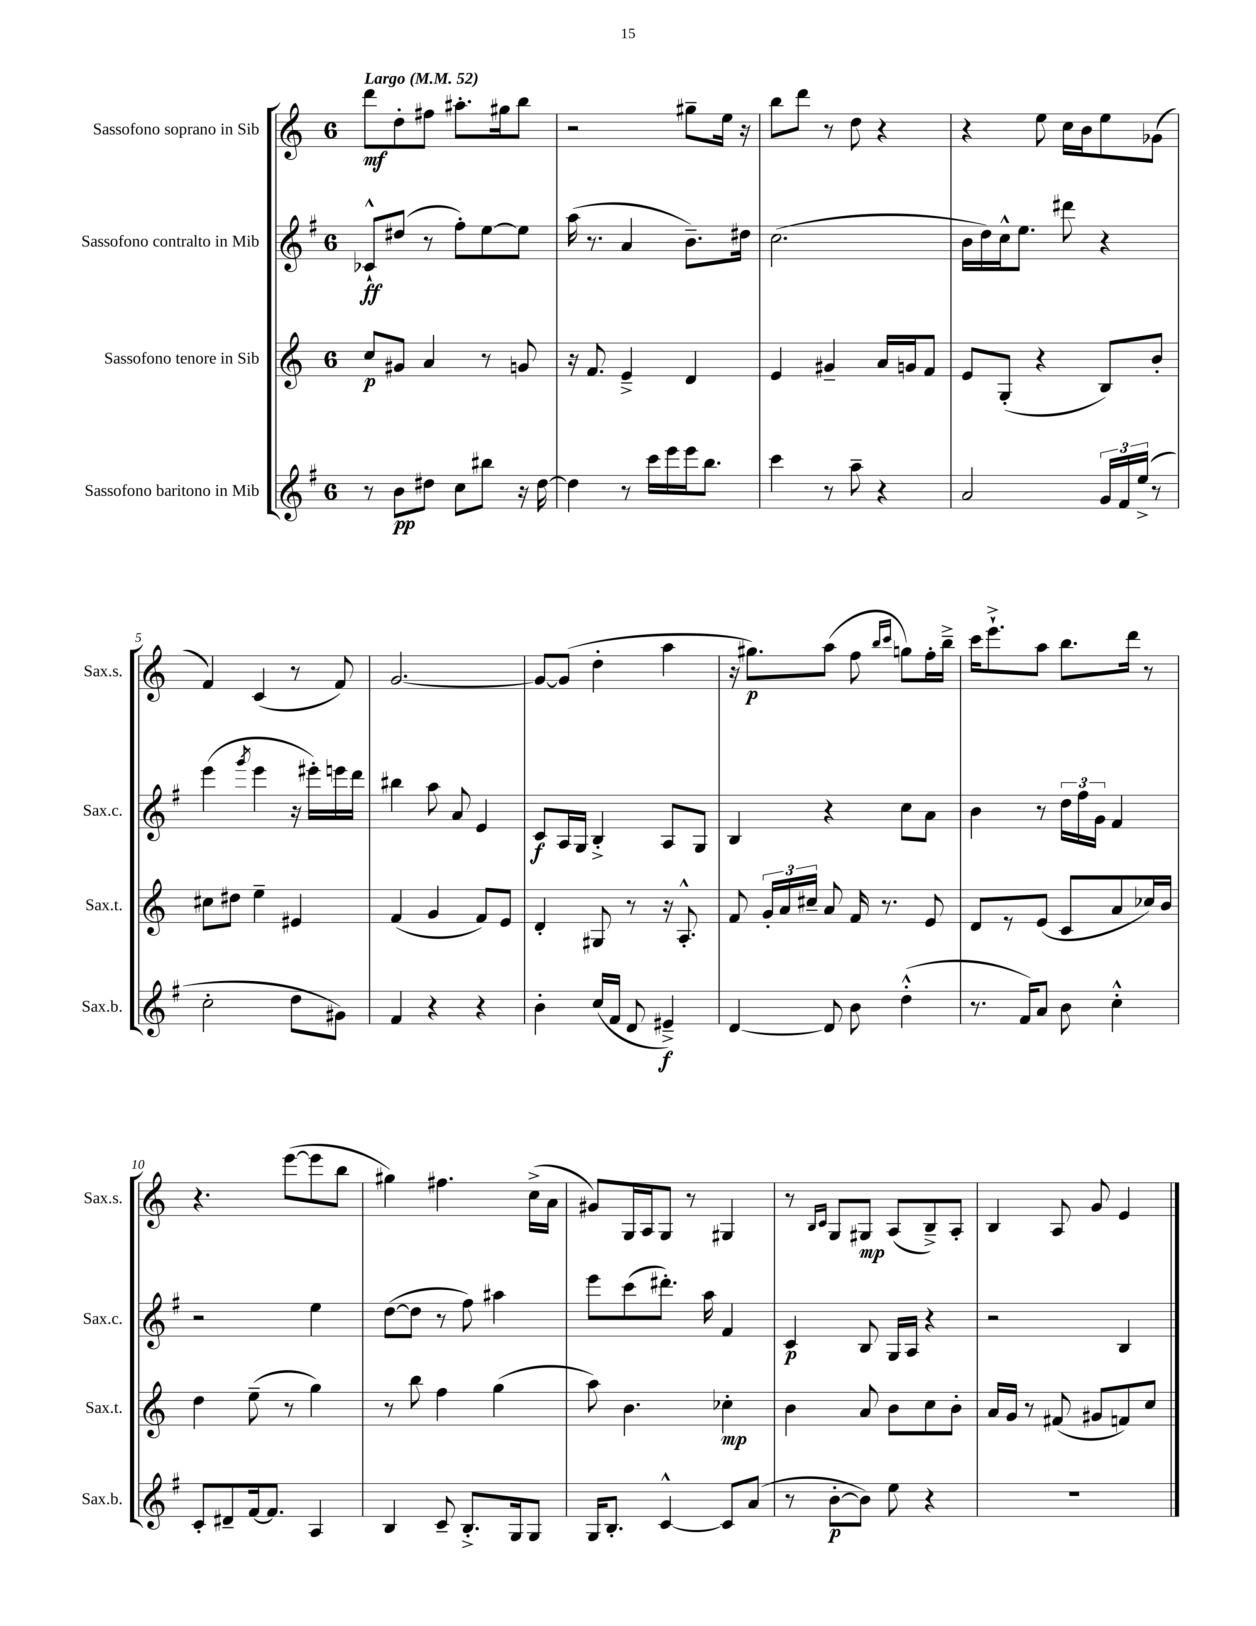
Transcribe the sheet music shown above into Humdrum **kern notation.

**kern	**kern	**kern	**kern
*staff4	*staff3	*staff2	*staff1
*clefG2	*clefG2	*clefG2	*clefG2
*k[f#]	*k[]	*k[f#]	*k[]
*M6/8	*M6/8	*M6/8	*M6/8
*MM52	*MM52	*MM52	*MM52
8r	8cc/L	8c-`^^/L	8ddd\L
8b\L	8g#/J	(8dd#/J	8dd'\
8dd#\J	4a/	8r	8ff#\J
8cc\L	.	8ff#'\L)	8.aa#'\L
8bb#\J	8r	[8ee\	.
.	.	.	16gg#\k
16r	8g/	8ee\]J	8bb\J
[16dd#\	.	.	.
=	=	=	=
4dd#\]	16r	(16aa\	2r
.	8.f/	8.r	.
8r	4e~^/	4a/	.
16ccc\LL	.	.	.
16eee\	.	.	.
16eee\J	4d/	8.b~\L)	8gg#~\L
8.bb\J	.	.	.
.	.	.	16ee\Jk
.	.	16dd#\Jk	16r
=	=	=	=
4ccc\	4e/	(2.cc\	8bb\L
.	.	.	8ddd\J
8r	4g#~/	.	8r
8aa~\	.	.	8dd\
4r	16a/LL	.	4r
.	16g/J	.	.
.	8f/J	.	.
=	=	=	=
2a/	8e/L	16b\LL	4r
.	.	16dd\)	.
.	(8G'/J	16cc^^\J	.
.	.	8.ee\J	.
.	4r	.	8ee\
.	.	8ddd#\	16cc\LL
.	.	.	16b\J
24g/LL	8B/L)	4r	8ee\
24f#/	.	.	.
(24ee^/JJ	.	.	.
8r	8b'/J	.	(8g-\J
=	=	=	=
2cc'\	8cc#\L	(4eee\	4f/)
.	8dd#\J	.	.
.	.	8qggg/	.
.	4ee~\	4eee\	(4c/
8dd\L	4e#/	16r	8r
.	.	16eee#'\LL)	.
8g#\J)	.	16eee\	8f/)
.	.	16ddd\JJ	.
=	=	=	=
4f#/	(4f/	4bb#\	[2.g/
4r	4g/	8aa\	.
.	.	8a/	.
4r	8f/L)	4e/	.
.	8e/J	.	.
=	=	=	=
4b'\	4d'/	8c/L	8g/_L
.	.	16A/L	(8g/]J
.	.	16G/JJ	.
(16cc/LL	8G#/	4B'^/	4dd'\
16f#/JJ	.	.	.
8d/	8r	.	.
4e#~^/)	16r	8A/L	4aa\
.	8.A'^^/	.	.
.	.	8G/J	.
=	=	=	=
[4d/	8f/	4B/	16r
.	.	.	8.gg#\L)
.	24g'/LL	.	.
.	24a/	.	.
.	24cc#~/JJ	.	.
8d/]	8a/	4r	(8aa\J
8b\	16f/	.	8ff\
.	8.r	.	.
.	.	.	16qqbb/LL
.	.	.	16qqccc/JJ
(4dd'^^\	.	8cc\L	8gg\L)
.	8e/	8a\J	16ff'\L
.	.	.	16bb~^\JJ
=	=	=	=
8.r	8d/L	4b\	16ccc\LK
.	.	.	8.eee`^\
.	8r	.	.
16f#/LK)	.	.	.
8a/J	(8e/J	8r	8aa\J
8b\	8c/L	24dd\LL	8.bb\L
.	.	24ff#\	.
.	.	24g\JJ	.
4cc'^^\	8a/	4f#/	.
.	.	.	16ddd\Jk
.	16cc-/L)	.	8r
.	16b/JJ	.	.
=	=	=	=
8c'/L	4dd\	2r	4.r
8d#~/	.	.	.
[16f#/k	(8ee~\	.	.
8.f#/]J	.	.	.
.	8r	.	([8eee\L
4A/	4gg\)	4ee\	8eee\]
.	.	.	8bb\J
=	=	=	=
4B/	8r	([8dd\L	4gg#\)
.	8bb\	8dd\]J	.
8c~/	4ff\	8r	4.ff#\
8.B'^/L	.	8ff#\)	.
.	(4gg\	4aa#\	.
16G/k	.	.	.
8G/J	.	.	(16cc^\LL
.	.	.	16a\JJ
=	=	=	=
16G/LK	8aa\)	8eee\L	8g#/L)
8.B'/J	.	.	.
.	4.b\	(8ccc\	16G/L
.	.	.	16A/J
[4c^^/	.	8.ddd#'\J)	8G/J
.	.	.	8r
.	.	16aa\	.
8c/]L	4cc-'\	4f#/	4G#/
(8a/J	.	.	.
=	=	=	=
8r	4b\	4c/	8r
.	.	.	16qqB/LL
.	.	.	16qqc/JJ
[8b'\L	.	.	8G/L
8b\]J)	8a/	8B/	8G#/J
8ee\	8b\L	16G/LL	(8A/L
.	.	16A/JJ	.
4r	8cc\	4r	8B~^/)
.	8b'\J	.	8A'/J
=	=	=	=
2.r	16a/LL	2r	4B/
.	16g/JJ	.	.
.	8r	.	.
.	(8f#/	.	8A/
.	8g#/L	.	8g/
.	8f/)	4B/	4e/
.	8cc/J	.	.
==	==	==	==
*-	*-	*-	*-
